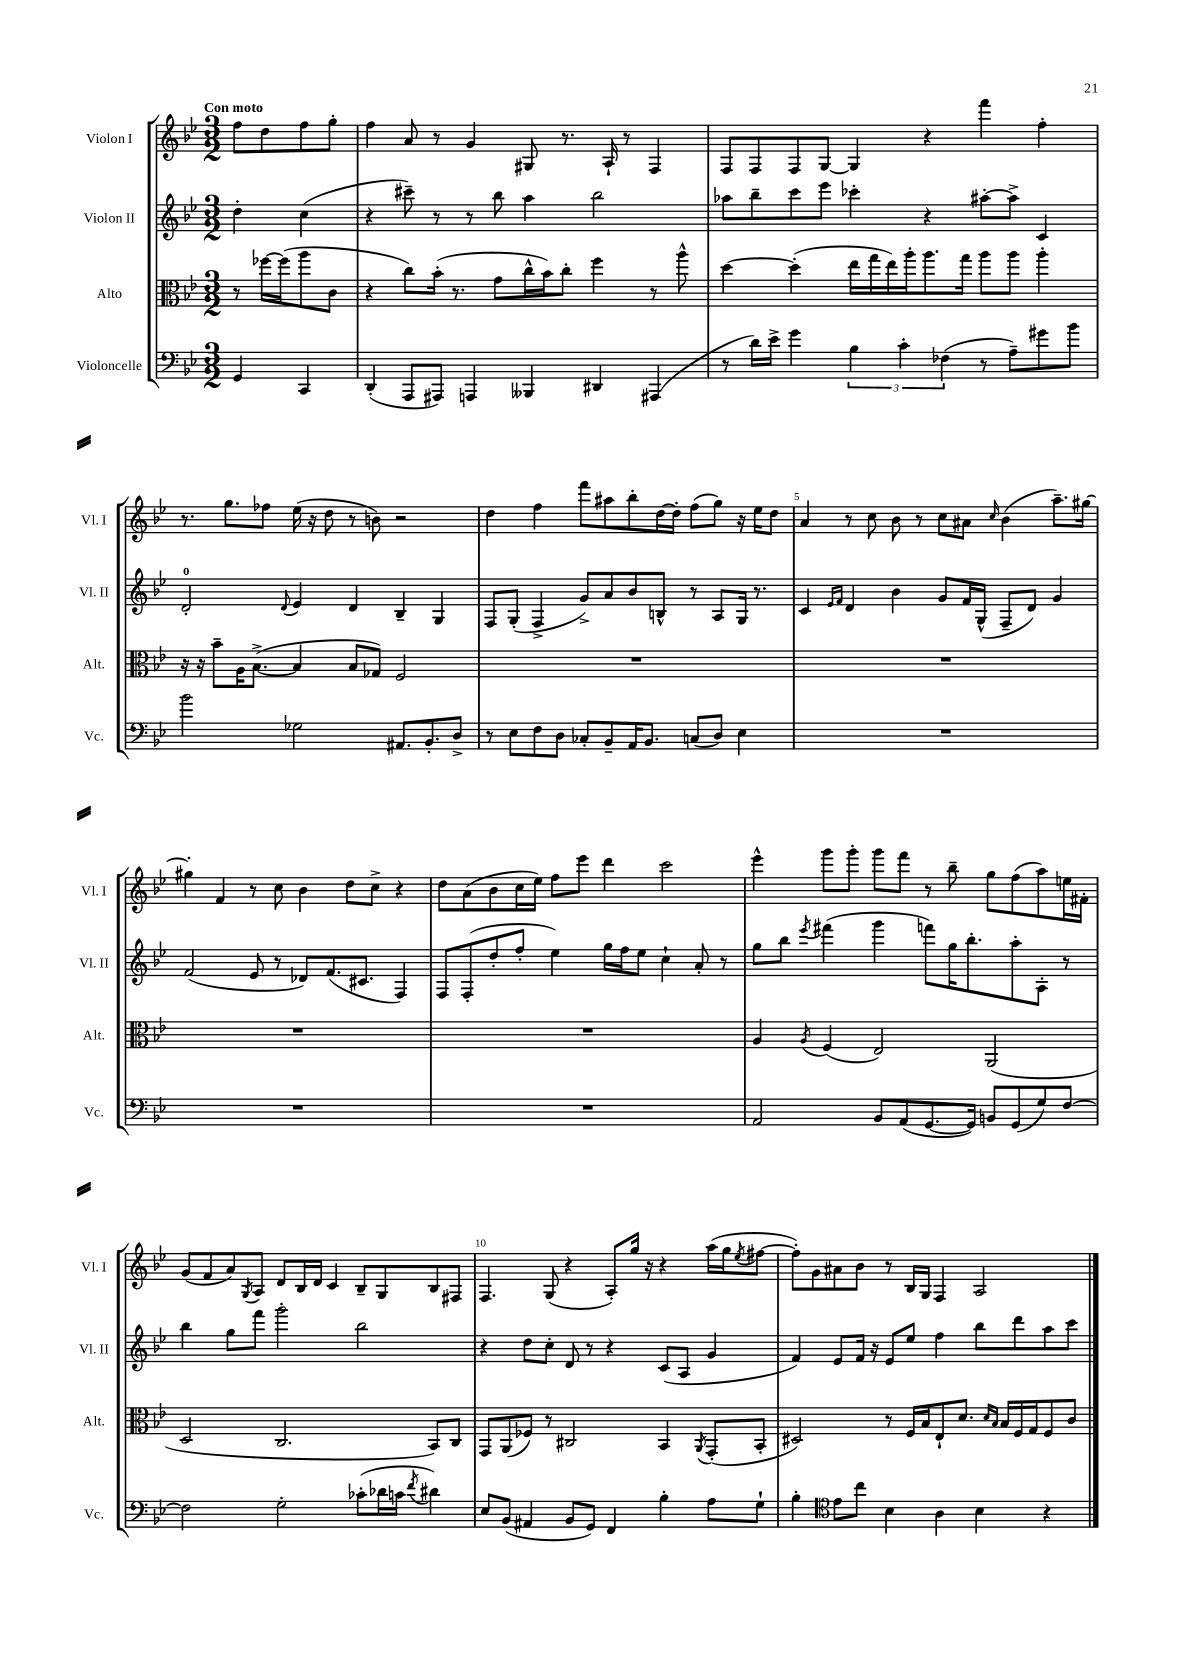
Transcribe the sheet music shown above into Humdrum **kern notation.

**kern	**kern	**kern	**kern
*staff4	*staff3	*staff2	*staff1
*clefF4	*clefC3	*clefG2	*clefG2
*k[b-e-]	*k[b-e-]	*k[b-e-]	*k[b-e-]
*M3/2	*M3/2	*M3/2	*M3/2
4GG/	8r	4dd'\	8ff\L
.	[16ff-\LL	.	8dd\
.	(16ff-\]J	.	.
4CC/	8aa\	(4cc\	8ff\
.	8c\J	.	8gg'\J
=	=	=	=
(4DD'/	4r	4r	4ff\
8AAA/L	8cc\L)	8ccc#~\)	8a/
8AAA#/J)	(16b-'\Jk	8r	8r
.	8.r	.	.
4AAA/	.	8r	4g/
.	8g\L	8bb-\	.
4BBB--/	16cc^^\L	4aa\	8G#/
.	16b-\J)	.	.
.	8cc'\J	.	8.r
4DD#/	4ff\	2bb-\	.
.	.	.	16A`/
.	.	.	8r
(4AAA#/	8r	.	4F/
.	8aa^^\	.	.
=	=	=	=
8r	[4dd\	8aa-\L	8F/L
16d\LL)	.	8bb-~\	8F/
16e-^\JJ	.	.	.
4g\	(4dd'\]	8ccc\	8F/
.	.	8eee-\J	[8G/J
6B-\	16ee-\LL	4ccc-'\	4G/]
.	16gg\	.	.
.	16ee-\)	.	.
6c'\	.	.	.
.	16aa'\J	.	.
.	8.aa\	4r	4r
(6F-\	.	.	.
.	16gg\Jk	.	.
8r	8aa\L	[8aa#'\L	4fff\
8A~\L)	8aa\J	8aa#^\]J	.
8g#\	4aa'\	4c/	4ff'\
8b-\J	.	.	.
=	=	=	=
2b-\	16r	2d'/	8.r
.	16r	.	.
.	8b-~\L	.	.
.	.	.	8.gg\L
.	16A\K	.	.
.	([8.B-^\J	.	.
.	.	.	8ff-\J
.	.	8qqd/	.
2G-\	4B-/]	4e-/	(16ee-\
.	.	.	16r
.	.	.	8dd\
.	8B-/L	4d/	8r
.	8G-/J)	.	8b\)
8.AA#/L	2F/	4B-~/	2r
8.BB-'/	.	.	.
.	.	4G/	.
8D^/J	.	.	.
=	=	=	=
8r	1.r	8F/L	4dd\
8E-\L	.	(8G'/J	.
8F\	.	4F^/	4ff\
8D\J	.	.	.
8C-'/L	.	8g^/L)	8fff\L
8BB-~/	.	8a/	8aa#\
16AA/K	.	8b-/	8bb-'\
8.BB-/J	.	.	.
.	.	8B^^/J	[16dd\L
.	.	.	16dd'\]JJ
(8C/L	.	8r	(8ff\L
8D/J)	.	8A/L	8gg\J)
4E-\	.	16G/Jk	16r
.	.	8.r	16ee-\LK
.	.	.	8dd\J
=	=	=	=
1.r	1.r	4c/	4a/
.	.	16qqe-/LL	.
.	.	16qqf/JJ	.
.	.	4d/	8r
.	.	.	8cc\
.	.	4b-\	8b-\
.	.	.	8r
.	.	8g/L	8cc\L
.	.	16f/L	8a#\J
.	.	(16G^^/JJ	.
.	.	.	16qqcc/
.	.	8F~/L	(4b-\
.	.	8d/J)	.
.	.	4g/	8.aa~\L)
.	.	.	[16gg#\Jk
=	=	=	=
1.r	1.r	(2f/	4gg#'\]
.	.	.	4f/
.	.	8e-/	8r
.	.	8r	8cc\
.	.	8d-/L)	4b-\
.	.	(8.f/	.
.	.	.	8dd\L
.	.	8.c#/J	.
.	.	.	8cc^\J
.	.	4F/)	4r
=	=	=	=
1.r	1.r	8F/L	8dd\L
.	.	(8F'/	(8a\
.	.	8dd'/	8b-\
.	.	8ff'/J	16cc\L
.	.	.	16ee-\JJ)
.	.	4ee-\)	8ff\L
.	.	.	8eee-\J
.	.	16gg\LL	4ddd\
.	.	16ff\J	.
.	.	8ee-\J	.
.	.	4cc`\	2ccc\
.	.	8a'/	.
.	.	8r	.
=	=	=	=
2AA/	4A/	8gg\L	4eee-^^\
.	.	8bb-\J	.
.	8qA/	8qeee-/	.
.	(4F/	(4fff#\	8ggg\L
.	.	.	8ggg'\J
8BB-/L	2E-/)	4ggg\	8ggg\L
(8AA/	.	.	8fff\J
[8.GG/	.	8fff\L)	8r
.	.	16gg\K	8bb-~\
16GG/]Jk)	.	8.bb-'\	.
8BB/L	(2AA/	.	8gg\L
(8GG/	.	8aa'\	(8ff\
8G/)	.	8A'\J	8aa\)
[8F/J	.	8r	16ee\L
.	.	.	16f#'\JJ
=	=	=	=
2F\]	2D/	4bb-\	(8g/L
.	.	.	8f/
.	.	8gg\L	8a/)
.	.	.	8qG/
.	.	8fff\J	8A/J
2G'\	2.C/	2ggg'\	8d/L
.	.	.	16B-/L
.	.	.	16d/JJ
.	.	.	4c/
(8c-'\L	.	2bb-\	8B-~/L
16d-\L	.	.	8G/
16c\JJ	.	.	.
8qf/	.	.	.
4d#\)	8BB-/L)	.	8B-/
.	8C/J	.	8F#/J
=	=	=	=
8E-/L	8GG/L	4r	4.F/
(8BB-/J	(8AA/	.	.
4AA#/	8F-/J)	8dd\L	.
.	8r	8cc'\J	(8G/
8BB-/L	2C#/	8d/	4r
8GG/J)	.	8r	.
4FF/	.	4r	8A'/L)
.	.	.	16gg/Jk
.	.	.	16r
4B-'\	4BB-/	(8c/L	4r
.	.	8A/J	.
.	8qAA/	.	.
8A\L	(8GG'/L	4g/	(16aa\LL
.	.	.	16gg\J
.	.	.	8qee-/
8G`\J	8BB-'/J	.	[8ff#\J
=	=	=	=
4B-'\	2D#/)	4f/)	8ff#'\]L)
.	.	.	8g\
*clefC4	*	*	*
8e-\L	.	8e-/L	8a#\
8cc\J	.	16f/Jk	8b-\J
.	.	16r	.
4B-\	8r	8e-/L	8r
.	16F/LL	8ee-/J	16B-/LL
.	16B-/J	.	16G/JJ
4A\	8E-`/	4ff\	4F/
.	8.d/J	.	.
4B-\	.	8bb-\L	2A/
.	16qqd/LL	.	.
.	16qqB-/JJ	.	.
.	16B-/LL	.	.
.	16F/	8ddd\	.
.	16G/J	.	.
4r	8F/	8aa\	.
.	8c/J	8ccc\J	.
==	==	==	==
*-	*-	*-	*-
